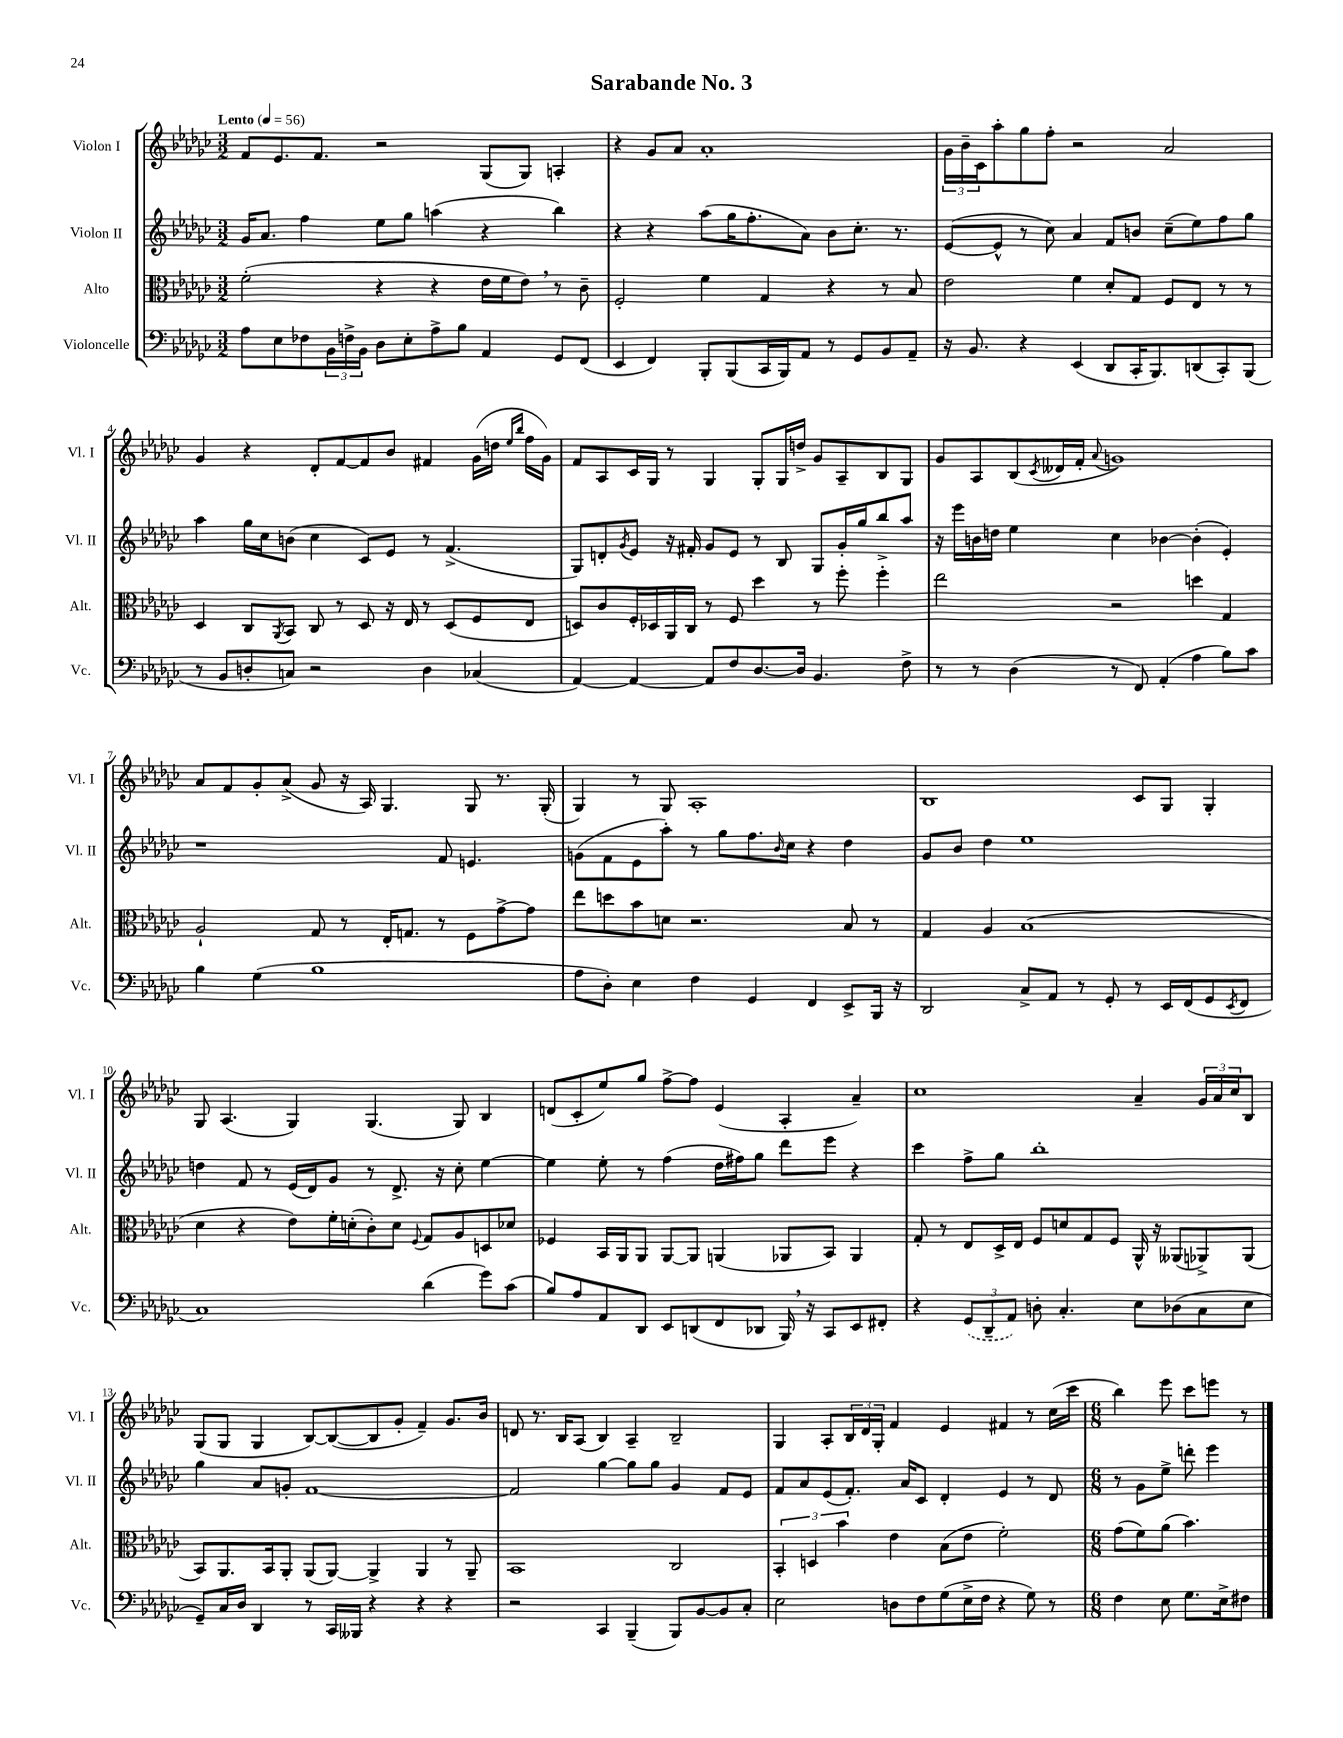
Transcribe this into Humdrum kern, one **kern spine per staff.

**kern	**kern	**kern	**kern
*staff4	*staff3	*staff2	*staff1
*clefF4	*clefC3	*clefG2	*clefG2
*k[b-e-a-d-g-c-]	*k[b-e-a-d-g-c-]	*k[b-e-a-d-g-c-]	*k[b-e-a-d-g-c-]
*M3/2	*M3/2	*M3/2	*M3/2
*MM56	*MM56	*MM56	*MM56
8A-\L	(2f'\	16g-/LK	8f/L
.	.	8.a-/J	.
8E-\	.	.	8.e-/
8F-\	.	4ff\	.
.	.	.	8.f/J
24BB-\L	.	.	.
24F^\	.	.	.
24BB-\JJ	.	.	.
8D-\L	4r	8ee-\L	2r
8E-'\	.	8gg-\J	.
8A-^\	4r	(4aa\	.
8B-\J	.	.	.
4AA-/	16e-\LL	4r	(8G-/L
.	16f\J	.	.
.	8e-\J)	.	8G-/J)
8GG-/L	8r	4bb-\)	4A'/
(8FF/J	8c-~\	.	.
=	=	=	=
4EE-/	2F'/	4r	4r
4FF/)	.	4r	8g-/L
.	.	.	8a-/J
8BBB-'/L	4f\	(8aa-\L	1a-'
(8BBB-/	.	16gg-\K	.
.	.	8.ff'\	.
16CC-/L	4G-/	.	.
16BBB-/J)	.	.	.
8AA-/J	.	8a-\J)	.
8r	4r	8b-\L	.
8GG-/L	.	8.cc-'\J	.
8BB-/	8r	.	.
.	.	8.r	.
8AA-~/J	8B-/	.	.
=	=	=	=
16r	2e-\	([8e-/L	24g-\LL
.	.	.	24b-~\
8.BB-/	.	.	.
.	.	.	24c-\J
.	.	8e-^^/]J	8aa-'\
4r	.	8r	8gg-\
.	.	8cc-\)	8ff'\J
(4EE-/	4f\	4a-/	2r
8DD-/L	8d-'/L	8f/L	.
16CC-'/K	8G-/J	8b/J	.
8.BBB-/)	.	.	.
.	8F/L	(8cc-~\L	2a-/
(8DD/	8E-/J	8ee-\)	.
8CC-'/)	8r	8ff\	.
(8BBB-/J	8r	8gg-\J	.
=	=	=	=
8r	4D-/	4aa-\	4g-/
8BB-/L	.	.	.
8D'/	8C-/L	16gg-\LL	4r
.	.	16cc-\J	.
.	8qAA-/	.	.
8C/J)	8BB-/J	(8b\J	.
2r	8C-/	4cc-\	8d-'/L
.	8r	.	[8f/
.	8D-/	8c-/L)	8f/]
.	16r	8e-/J	8b-/J
.	16E-/	.	.
4D\	8r	8r	4f#/
.	(8D-/L	(4.f^/	.
(4C-/	8F/	.	(16g-\LL
.	.	.	16dd\JJ
.	.	.	16qqee-/LL
.	.	.	16qqbb-/JJ
.	8E-/J	.	16ff\LL
.	.	.	16g-\JJ)
=	=	=	=
[4AA-/)	8D/L)	8G-/L)	8f/L
.	8c-/	8d'/	8A-/
.	.	8qg-/	.
4AA-/_	16F'/L	8e-/J	16c-/L
.	16D-/	.	16G-/JJ
.	16AA-/	16r	8r
.	16C-/JJ	16f#'/	.
8AA-/]L	8r	8g-/L	4G-/
8F/	8F/	8e-/J	.
[8.D-/	4dd-\	8r	8G-'/L
.	.	8B-/	16G-/L
16D-/]Jk	.	.	16dd^/JJ
4.BB-/	8r	8G-/L	8g-/L
.	8ff'\	16g-'/L	8A-~/
.	.	16gg-/J	.
.	4ff'\	8bb-^/	8B-/
8F^\	.	8aa-/J	8G-/J
=	=	=	=
8r	2ee-\	16r	8g-/L
.	.	16eee-\LL	.
8r	.	16b\	8A-/
.	.	16dd\JJ	.
(4D-\	.	4ee-\	(8B-/
.	.	.	8qc-/
.	.	.	16d--/L
.	.	.	16f'/JJ
.	.	.	8qqa-/
8r	2r	4cc-\	1g)
8FF/)	.	.	.
(4AA-'/	.	[4b-\	.
4A-\	4dd\	(4b-'\]	.
8B-\L)	4G-/	4e-'/)	.
8c-\J	.	.	.
=	=	=	=
4B-\	2A-`/	1r	8a-/L
.	.	.	8f/
(4G-\	.	.	8g-'/
.	.	.	(8a-^/J
1B-	8G-/	.	8g-/
.	8r	.	16r
.	.	.	16A-/)
.	16E-'/LK	.	4.G-/
.	8.G/J	.	.
.	8r	8f/	.
.	8F\L	4.e/	8G-/
.	[8g-^\	.	8.r
.	8g-\]J	.	.
.	.	.	(16G-'/
=	=	=	=
8A-\L	8ee-\L	(8g\L	4G-/)
8D-'\J)	8dd\	8f\	.
4E-\	8b-\	8e-\	8r
.	8d\J	8aa-'\J)	8G-/
4F\	2.r	8r	1A-'
.	.	8gg-\L	.
4GG-/	.	8.ff\	.
.	.	16qqb-/	.
.	.	16cc-\Jk	.
4FF/	.	4r	.
8EE-^/L	8B-/	4dd-\	.
16BBB-/Jk	8r	.	.
16r	.	.	.
=	=	=	=
2DD-/	4G-/	8g-/L	1B-
.	.	8b-/J	.
.	4A-/	4dd-\	.
8C-^/L	(1B-	1ee-	.
8AA-/J	.	.	.
8r	.	.	.
8GG-'/	.	.	.
8r	.	.	8c-/L
16EE-/LL	.	.	8G-/J
(16FF/J	.	.	.
8GG-/	.	.	4G-'/
8qEE-/	.	.	.
8FF/J	.	.	.
=	=	=	=
1C-)	4d-\	4dd\	8G-/
.	.	.	(4.A-/
.	4r	8f/	.
.	.	8r	.
.	8e-\L)	(16e-/LL	4G-/)
.	.	16d-/J)	.
.	16f'\L	8g-/J	.
.	(16d'\J	.	.
.	8c-'\)	8r	(4.G-/
.	8d\J	8.d-^/	.
.	8qqF/	.	.
(4d-\	8G-/L	.	.
.	.	16r	.
.	8A-/	8cc-'\	8G-/)
8g-\L)	8D/	[4ee-\	4B-/
(8c-\J	8d-/J	.	.
=	=	=	=
8B-/L)	4F-/	4ee-\]	(8d/L
8A-/	.	.	8c-'/
8AA-/	16BB-/LL	8ee-'\	8ee-/)
.	16AA-/J	.	.
8DD-/J	8AA-/J	8r	8gg-/J
8EE-/L	[8AA-/L	(4ff\	[8ff^\L
(8DD/	8AA-/]J	.	8ff\]J
8FF/	(4AA/	16dd-\LL	(4e-/
.	.	16ff#\J)	.
8DD-/J	.	8gg-\J	.
16BBB-/)	8AA-/L	8ddd-\L	4A-'/
16r	.	.	.
8CC-/L	8BB-/J)	8eee-\J	.
8EE-/	4AA-/	4r	4a-~/)
8FF#'/J	.	.	.
=	=	=	=
4r	8G-'/	4ccc-\	1cc-
.	8r	.	.
(12GG-/L	8E-/L	8ff^\L	.
12DD-~/	.	.	.
.	16D-^/L	8gg-\J	.
12AA-/J)	.	.	.
.	16E-/JJ	.	.
8D'\	8F/L	1bb-'	.
4.C-'/	8d/	.	.
.	8G-/	.	.
.	8F/J	.	.
8E-\L	16AA-^^/	.	4a-~/
.	16r	.	.
(8D-\	(8AA--/L	.	.
8C-\	8AA-^/)	.	24g-/LL
.	.	.	24a-/
.	.	.	24cc-/J
8E-\J	(8AA-/J	.	8B-/J
=	=	=	=
8GG-~/L)	8BB-/L)	4gg-\	(8G-/L
16C-/L	8.AA-/	.	8G-/J
16D-/JJ	.	.	.
4DD-/	.	8a-/L	4G-/
.	16BB-/k	.	.
.	8AA-'/J	8g'/J	.
8r	(8AA-/L	[1f	[8B-/L)
16CC-/LL	[8AA-/J)	.	(8B-/_
16BBB--/JJ	.	.	.
4r	4AA-^/]	.	8B-/]
.	.	.	8g-'/J
4r	4AA-/	.	4f~/)
4r	8r	.	8.g-/L
.	8AA-~/	.	.
.	.	.	16b-/Jk
=	=	=	=
2r	1BB-	2f/]	8d/
.	.	.	8.r
.	.	.	16B-/LK
.	.	.	(8A-/J
4CC-/	.	[4gg-\	4B-/)
(4BBB-~/	.	8gg-\]L	4A-~/
.	.	8gg-\J	.
8BBB-/L)	2C-/	4g-/	2B-~/
[8BB-/	.	.	.
8BB-/]	.	8f/L	.
8C-'/J	.	8e-/J	.
=	=	=	=
2E-\	6BB-'/	8f/L	4G-/
.	.	8a-/	.
.	6D/	.	.
.	.	(8e-/	8A-'/L
.	6b-\	.	.
.	.	8.f'/J)	24B-/L
.	.	.	24d-/
.	.	.	24G-'/JJ
8D\L	4e-\	.	4f/
.	.	16a-/LK	.
8F\	.	8c-/J	.
(8G-\	(8B-\L	4d-'/	4e-/
16E-^\L	8e-\J	.	.
16F\JJ	.	.	.
4r	2f'\)	4e-/	4f#/
8G-\)	.	8r	8r
8r	.	8d-/	(16cc-\LL
.	.	.	16ccc-\JJ
=	=	=	=
*M6/8	*M6/8	*M6/8	*M6/8
4F\	(8g-\L	8r	4bb-\)
.	8f\)	8g-\L	.
8E-\	(8a-\J	8ee-^\J	8eee-\
8.G-\L	4.b-\)	8ddd'\	8ccc-\L
.	.	4eee-\	8eee\J
16E-^\k	.	.	.
8F#\J	.	.	8r
==	==	==	==
*-	*-	*-	*-
